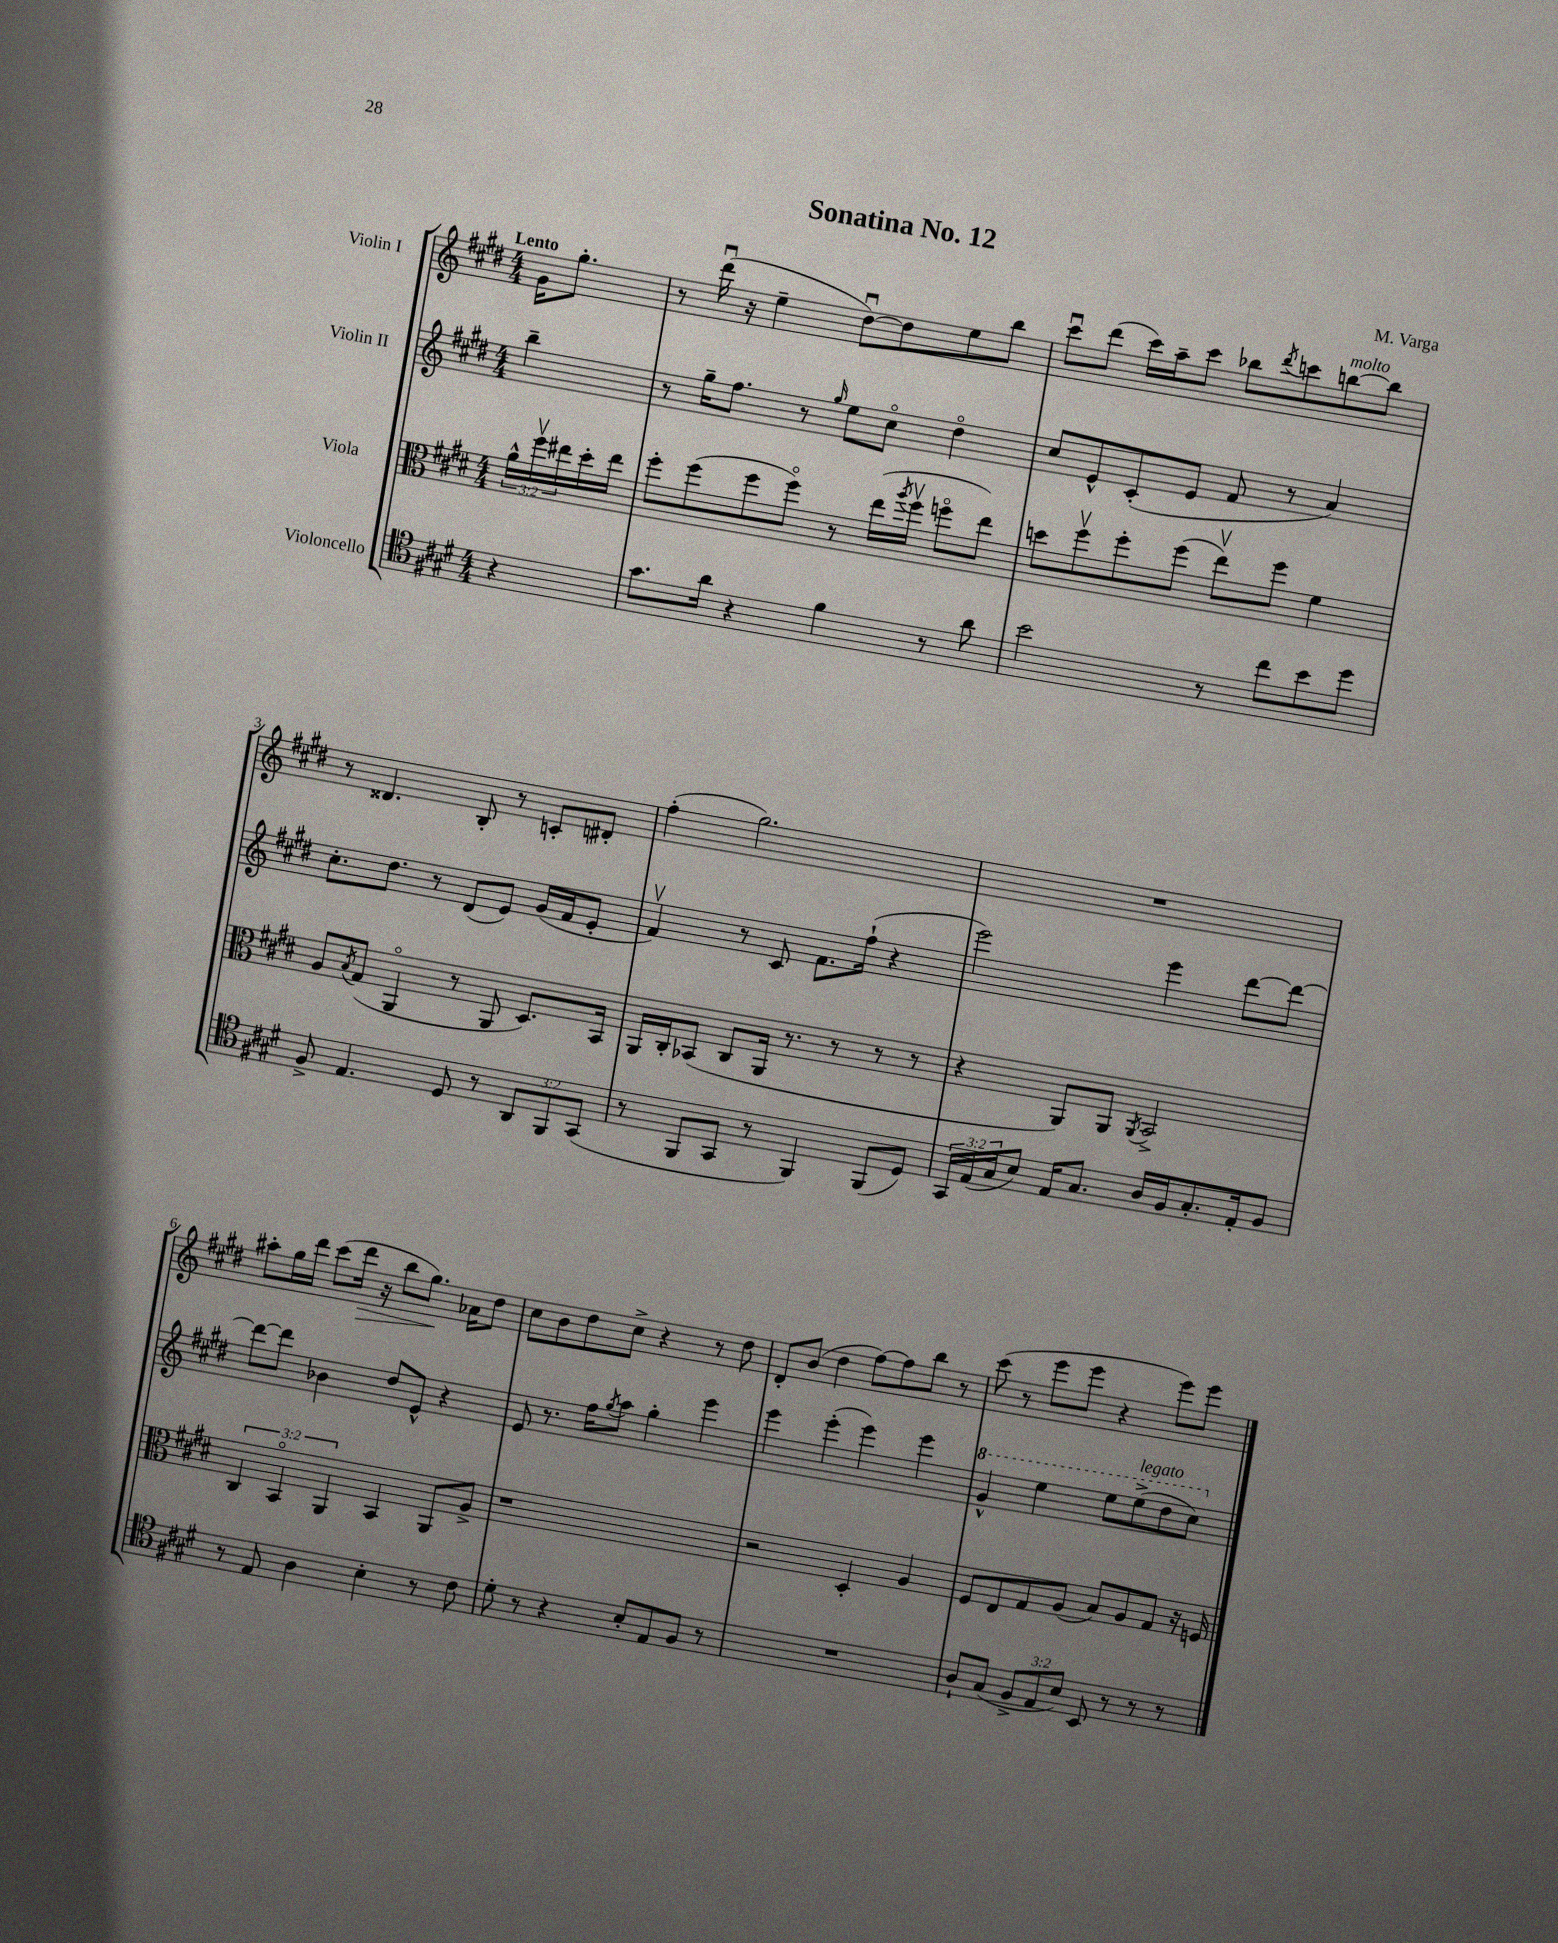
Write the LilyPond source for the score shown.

\header { title = "Sonatina No. 12" composer = "M. Varga" }
<<
\new StaffGroup <<
\new Staff = "s0" \with { instrumentName = "Violin I" } {
    \clef treble \key e \major \numericTimeSignature \time 4/4 \partial 4 \tempo "Lento"
    gis'16 gis''8.-. |
    r8 dis'''16\downbow( r16 e''4-- dis''8~\downbow) dis''8 e''8 b''8 |
    cis'''8\downbow dis'''8( cis'''16) a''16-- cis'''8 bes''8 \acciaccatura { dis'''8 } c'''8 b''8~^\markup { \italic "molto" } b''8 |
    r8 disis'4. b8-. r8 c'8-. dis'8-. |
    fis''4-.( gis''2.) |
    R1 |
    ais''8-. gis''16 dis'''16 cis'''8( dis'''16\> r16 b''8 gis''8.\!) aes'16 dis''8 |
    cis''8 b'8 dis''8 cis''8-> r4 r8 dis''8 |
    dis'8-. b'8( dis''4 fis''8~) fis''8 b''8 r8 |
    cis'''8( r8 e'''8 e'''8 r4 e'''8) e'''8 \bar "|." |
}
\new Staff = "s1" \with { instrumentName = "Violin II" } {
    \clef treble \key e \major \numericTimeSignature \time 4/4 \partial 4
    b''4-- |
    r8 gis''16-- fis''8. r8 \grace { gis''16 } e''8 cis''8\flageolet dis''4\flageolet |
    cis''8 e'8-^ cis'8-.( e'8 fis'8 r8 a'4) |
    cis''8.-. dis''8. r8 dis'8( e'8) gis'16( fis'16 e'8-. |
    fis'4\upbow) r8 cis'8 fis'8. fis''16-!( r4 |
    e'''2) e'''4 dis'''8~ dis'''8~ |
    dis'''8~ dis'''8 bes'4 dis''8 e'8-^ r4 |
    e'8 r8. fis''16 \acciaccatura { gis''8 } a''8 gis''4-. e'''4 |
    e'''4 e'''4-.( e'''4) e'''4 |
    \ottava #1 gis''4-^ e'''4 e'''8 e'''8->^\markup { \italic "legato" }( dis'''8 cis'''8) \ottava #0 \bar "|." |
}
\new Staff = "s2" \with { instrumentName = "Viola" } {
    \clef alto \key e \major \numericTimeSignature \time 4/4 \override Staff.TupletNumber.text = #tuplet-number::calc-fraction-text \partial 4
    \tuplet 3/2 { a'16-^ fis''16\upbow eis''16 } dis''16-. eis''16 |
    fis''8-. fis''8( fis''8 fis''8\flageolet) r8 e''16( \acciaccatura { a''8 } fis''16\upbow f''8\flageolet e''8) |
    d''8 fis''8\upbow fis''8-. fis''8( e''8\upbow) fis''8 fis'4 |
    a8 \acciaccatura { b8 } gis8( a,4\flageolet r8 a,8 dis8.) b,16 |
    a,16 cis16-. bes,8( cis8 a,16 r8. r8 r8 r8 |
    r4 a,8) a,8 \acciaccatura { a,8 } b,2-> |
    \tuplet 3/2 { cis4 b,4\flageolet a,4 } b,4 a,8 a8-> |
    r1 |
    r2 dis4-. a4 |
    fis8 e8 gis8 a8( b8) a8 gis8 r16 f16 \bar "|." |
}
\new Staff = "s3" \with { instrumentName = "Violoncello" } {
    \clef tenor \key e \major \numericTimeSignature \time 4/4 \override Staff.TupletNumber.text = #tuplet-number::calc-fraction-text \partial 4
    r4 |
    gis'8. a'16 r4 fis'4 r8 a'8 |
    b'2 r8 cis''8 b'8 dis''8 |
    fis8-> e4. dis8 r8 \tuplet 3/2 { a,8 fis,8 gis,8( } |
    r8 fis,8 gis,8 r8 fis,4) fis,8( dis8) |
    \tuplet 3/2 { gis,16 e16( gis16 } b8) e16 gis8. a16 fis16 gis8.-. e16-. fis8 |
    r8 e8 a4 b4-. r8 cis'8 |
    dis'8-. r8 r4 b8-. e8 fis8 r8 |
    R1 |
    a8-! gis8( \tuplet 3/2 { fis8-> e8 b8) } b,8 r8 r8 r8 \bar "|." |
}
>>
>>
